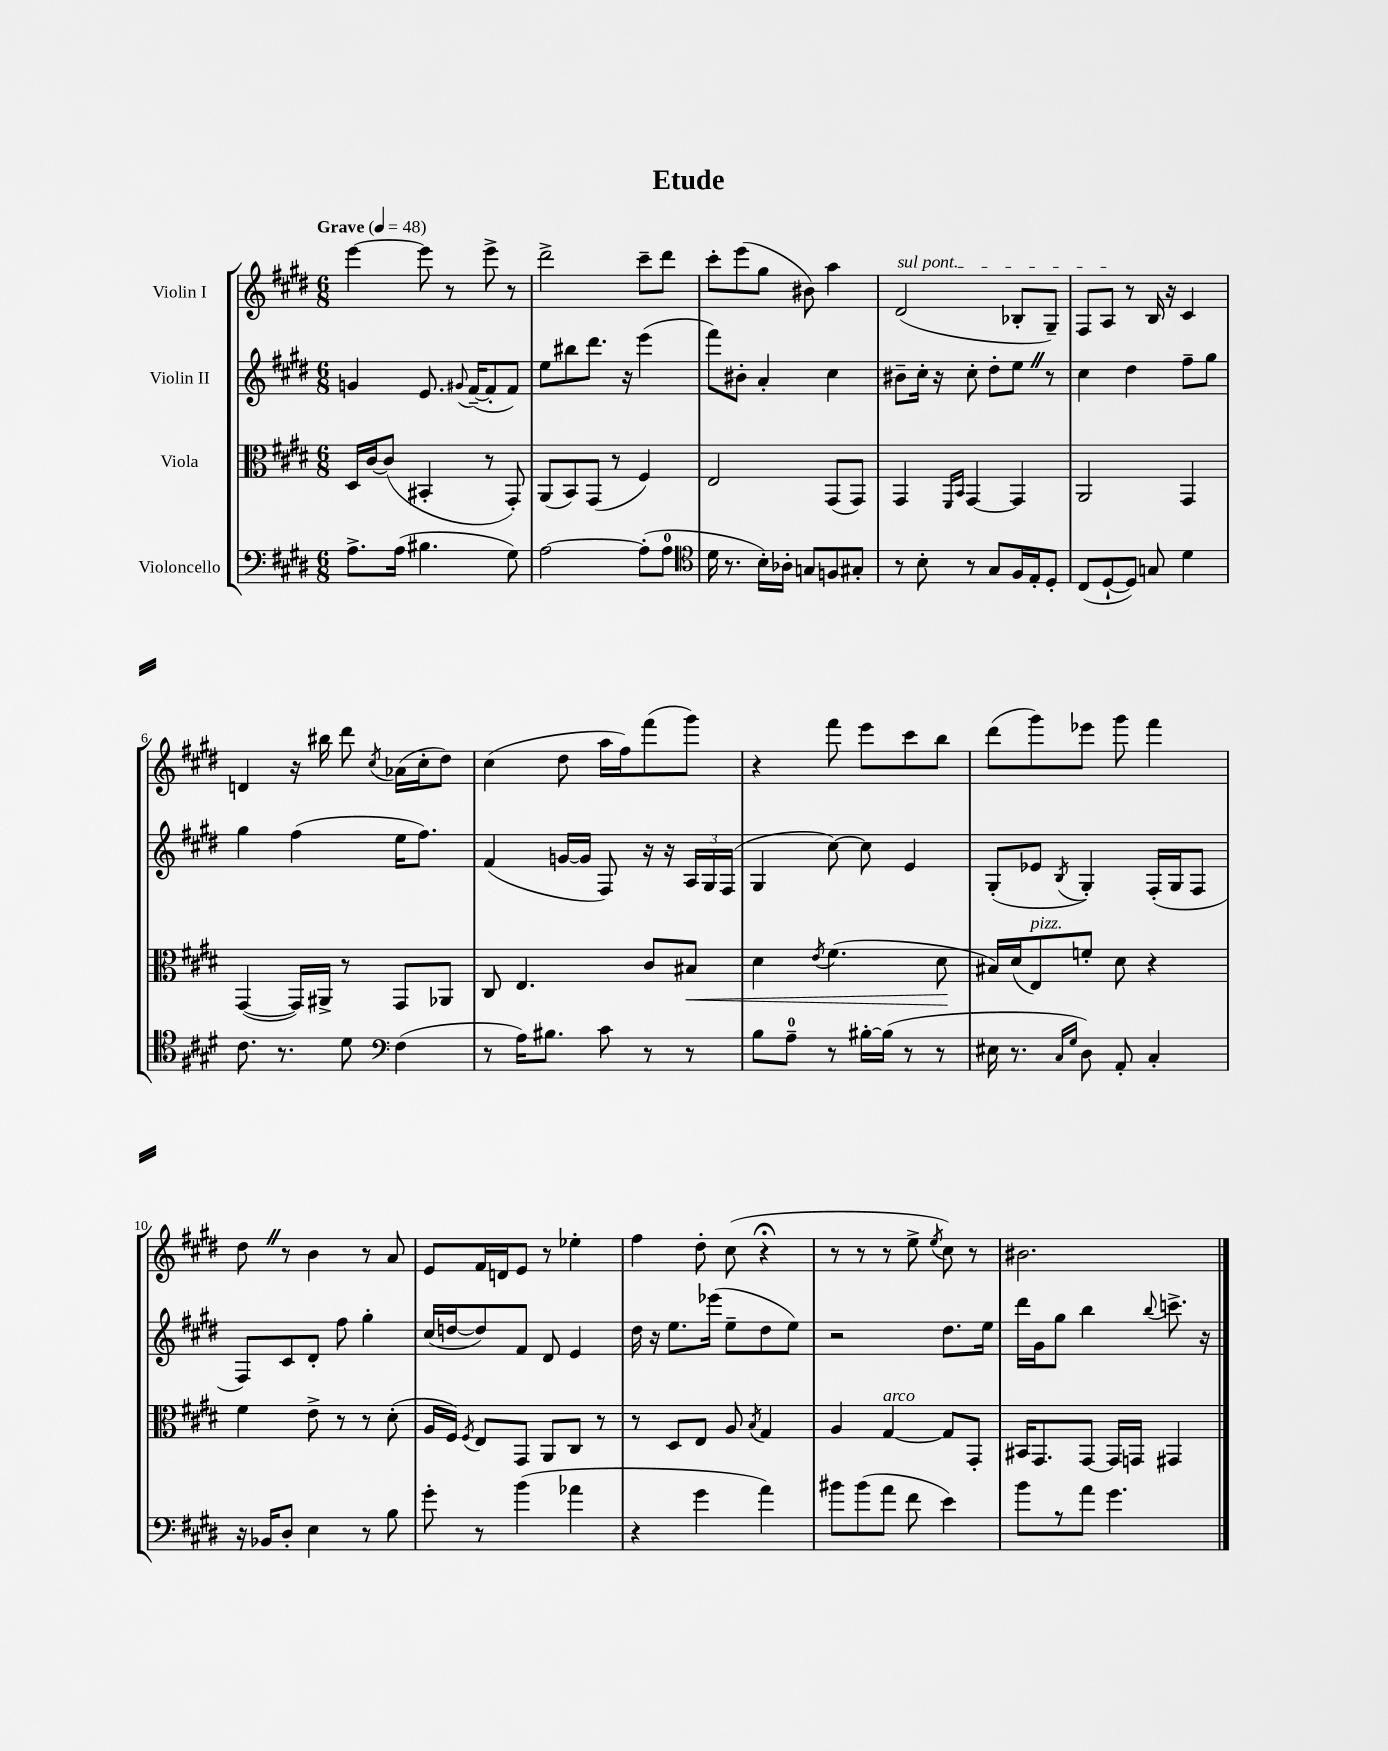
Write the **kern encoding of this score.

**kern	**kern	**kern	**kern
*staff4	*staff3	*staff2	*staff1
*clefF4	*clefC3	*clefG2	*clefG2
*k[f#c#g#d#]	*k[f#c#g#d#]	*k[f#c#g#d#]	*k[f#c#g#d#]
*M6/8	*M6/8	*M6/8	*M6/8
*MM48	*MM48	*MM48	*MM48
8.A^\L	16D#/LL	4g/	[4eee\
.	[16c#/J	.	.
.	(8c#/]J	.	.
(16A\Jk	.	.	.
4.B#\	4BB#'/	8.e/	8eee\]
.	.	.	8r
.	.	8qqg#/	.
.	.	([16f#~/LK	.
.	8r	8f#'/]	8eee^\
8G#\)	8GG#'/)	8f#/J)	8r
=	=	=	=
[2A\	(8AA/L	8ee\L	2ddd#^\
.	8BB/)	8bb#\	.
.	(8GG#/J	8.ddd#\J	.
.	8r	.	.
.	.	16r	.
(8A'\]L	4F#/)	(4eee\	8ccc#~\L
8A\J	.	.	8ddd#\J
=	=	=	=
*clefC4	*	*	*
16d#\	2E/	8fff#\L)	8ccc#'\L
8.r	.	.	.
.	.	8b#'\J	(8eee\
16B'\LL)	.	4a'/	8gg#\J
16A-'\JJ	.	.	.
8G/L	.	.	8b#\)
8F/	(8GG#/L	4cc#\	4aa\
8G#'/J	8GG#/J)	.	.
=	=	=	=
8r	4GG#/	8b#~\L	(2d#/
8B'\	.	16cc#'\Jk	.
.	.	16r	.
.	16qqFF#/LL	.	.
.	16qqBB/JJ	.	.
8r	[4GG#/	8cc#'\	.
8G#/L	.	8dd#'\L	.
16F#/L	4GG#/]	8ee\J	8B-'/L
16E'/J	.	.	.
8D#'/J	.	8r	8G#~/J)
=	=	=	=
(8C#/L	2AA/	4cc#\	8F#/L
[8D#`/	.	.	8A/J
8D#/]J)	.	4dd#\	8r
8G/	.	.	16B/
.	.	.	16r
4d#\	4GG#/	8ff#~\L	4c#/
.	.	8gg#\J	.
=	=	=	=
8.c#\	([4GG#/	4gg#\	4d/
8.r	.	.	.
.	16GG#/]LL)	(4ff#\	16r
.	16AA#^/JJ	.	16bb#\
8d#\	8r	.	8ddd#\
*clefF4	*	*	*
.	.	.	8qcc#/
(4F#\	8GG#/L	16ee\LK	(16a-\LL
.	.	8.ff#\J)	16cc#'\J
.	8AA-/J	.	8dd#\J)
=	=	=	=
8r	8C#/	(4f#/	(4cc#\
16A\LK)	4.E/	.	.
8.B#\J	.	.	.
.	.	[16g/LL	8dd#\
.	.	16g/]JJ	.
8c#\	.	8F#/)	16aa\LL
.	.	.	16ff#\J)
8r	8c#/L	16r	(8fff#\
.	.	16r	.
8r	8B#/J	24A/LL	8ggg#\J)
.	.	24G#/	.
.	.	(24F#/JJ	.
=	=	=	=
8B\L	4d#\	4G#/	4r
8A~\J	.	.	.
.	8qe/	.	.
8r	(4.f#\	[8cc#\)	8fff#\
[16B#'\LL	.	8cc#\]	8eee\L
(16B#\]JJ	.	.	.
8r	.	4e/	8ccc#\
8r	8d#\	.	8bb\J
=	=	=	=
16E#\	16B#/LL)	(8G#'/L	(8ddd#\L
8.r	(16d#/J	.	.
.	8E/)	8e-/J	8ggg#\)
16qqC#/LL	.	.	.
16qqG#/JJ	.	8qB/	.
8D#\)	8f'/J	4G#'/)	8eee-\J
8AA'/	8d#\	.	8ggg#\
4C#'/	4r	(16F#'/LL	4fff#\
.	.	16G#/J	.
.	.	8F#/J	.
=	=	=	=
16r	4f#\	8F#/L)	8dd#\
16BB-/LK	.	.	.
8D#'/J	.	8c#/	8r
4E\	8e^\	8d#'/J	4b\
.	8r	8ff#\	.
8r	8r	4gg#'\	8r
8B\	(8d#'\	.	8a/
=	=	=	=
8g#'\	16A/LL	(16cc#/LL	8e/L
.	16F#/JJ)	[16dd/J	.
.	8qF#/	.	.
8r	8E/L	8dd/])	16f#/L
.	.	.	16d/J
(4b\	8GG#/J	8f#/J	8e/J
.	8AA/L	8d#/	8r
4a-\	8C#/J	4e/	4ee-'\
.	8r	.	.
=	=	=	=
4r	8r	16dd#\	4ff#\
.	.	16r	.
.	8D#/L	8.ee\L	.
4g#\	8E/J	.	8dd#'\
.	.	(16eee-\Jk	.
.	8A/	8ee~\L	(8cc#\
.	8qB/	.	.
4a\)	4G#/	8dd#\	4r;
.	.	8ee\J)	.
=	=	=	=
8b#\L	4A/	2r	8r
(8b#\	.	.	8r
8a\J	[4G#/	.	8r
8f#\	.	.	8ee^\
.	.	.	8qee/
4e\)	8G#/]L	8.dd#\L	8cc#\)
.	8GG#'/J	.	8r
.	.	16ee\Jk	.
=	=	=	=
8b\L	16BB#/LK	16ddd#\LL	2.b#\
.	8.GG#/	16g#\J	.
8r	.	8gg#\J	.
8a\J	[8GG#/J	4bb\	.
4.g#\	16GG#/]LL	.	.
.	16GG/JJ	.	.
.	.	8qqbb/	.
.	4GG#/	8.ccc^\	.
.	.	16r	.
==	==	==	==
*-	*-	*-	*-
